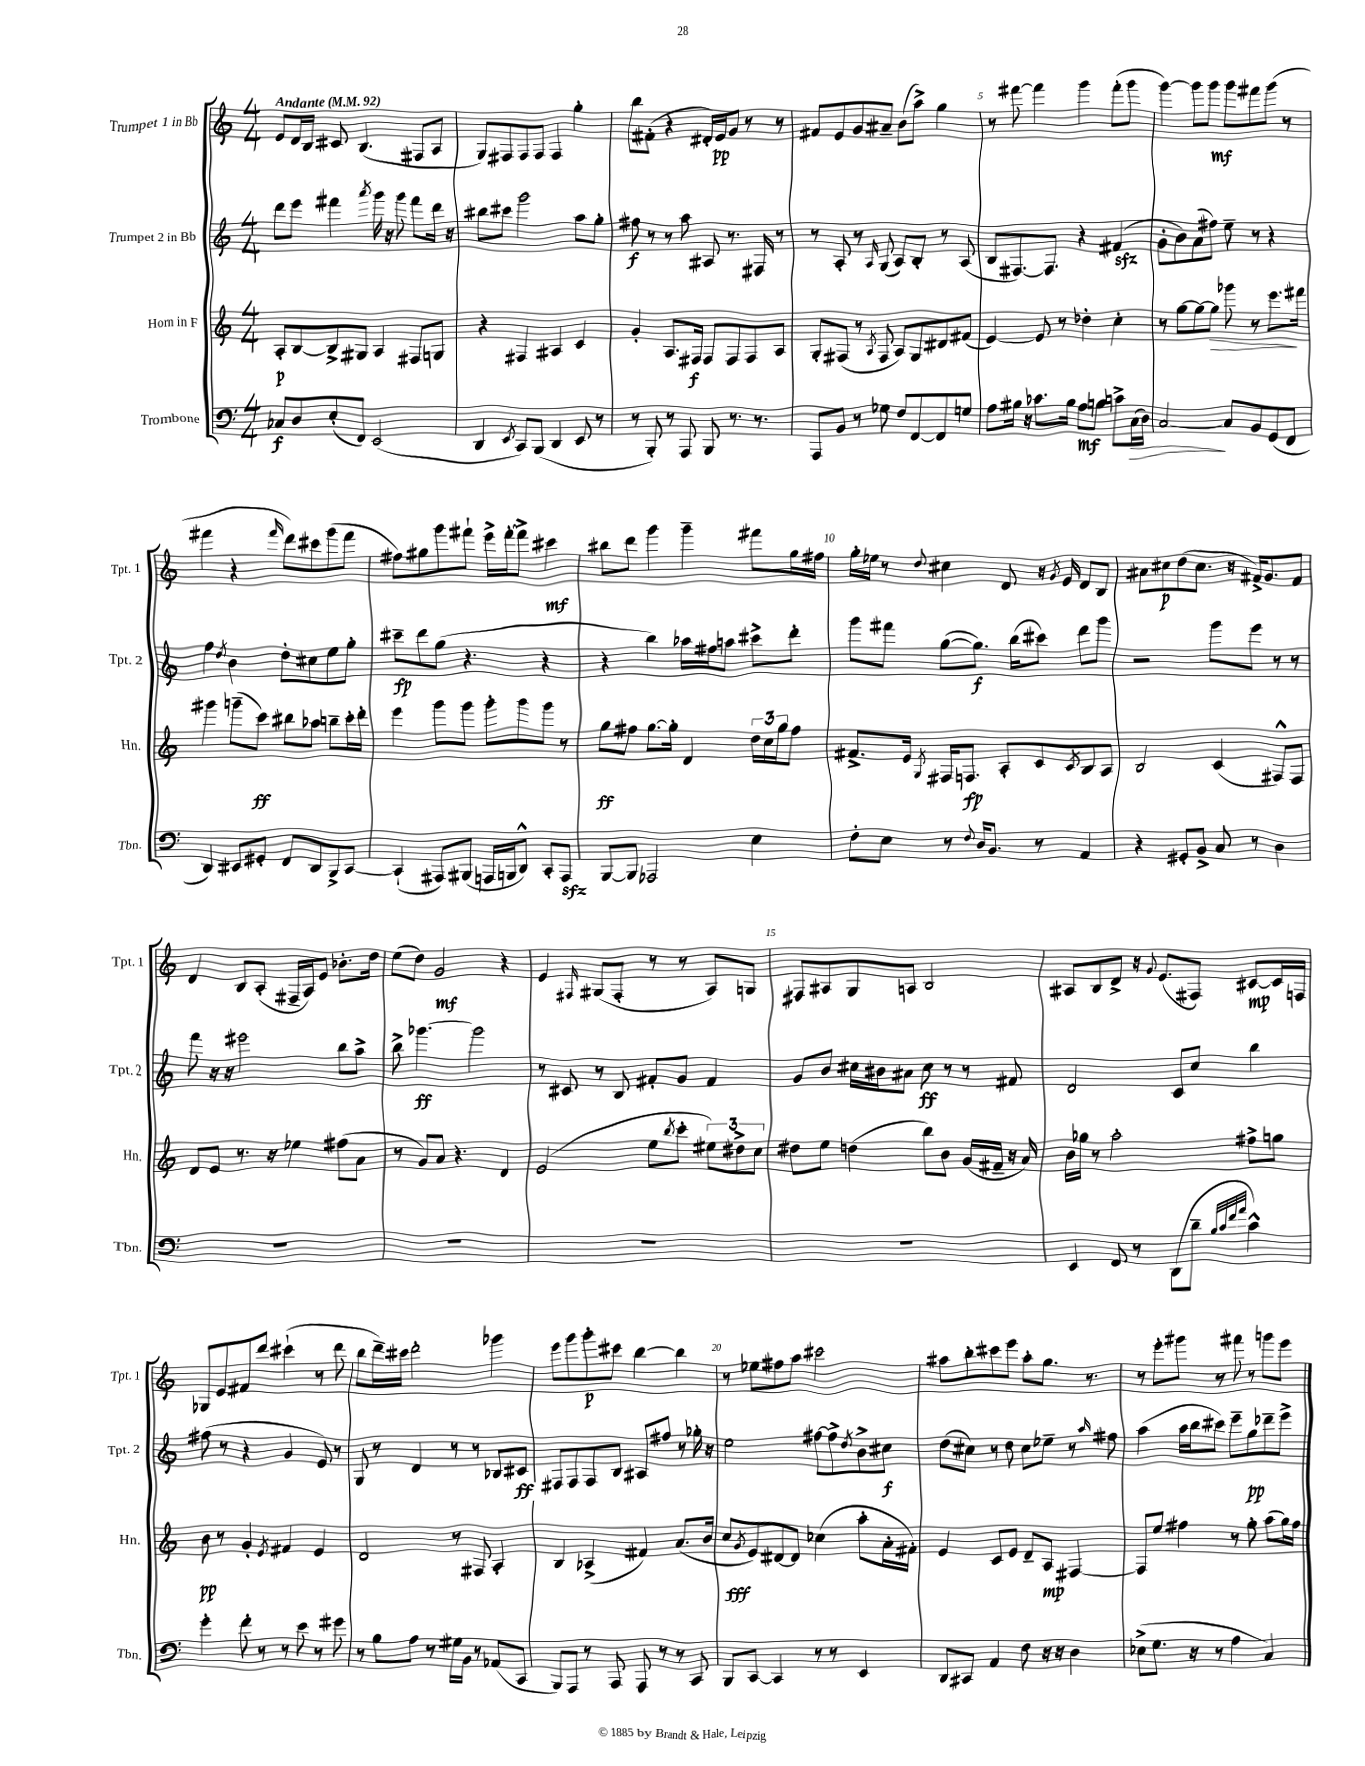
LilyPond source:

<<
\new StaffGroup <<
\new Staff = "s0" \with { instrumentName = "Trumpet 1 in Bb" shortInstrumentName = "Tpt. 1" } {
    \clef treble \key c \major \numericTimeSignature \time 4/4 \tempo "Andante" 4 = 92
    e'8 d'16 b16 cis'8 b4.( fis8 a8 |
    g8) fis8 fis8 fis8 fis4 g''4-. |
    b''8 fis'8-.( r4 dis'16-.) e'16\pp g'8 r8 r8 |
    fis'8 e'8 g'8 ais'8-- b'8( a''8->) g''4 |
    r8 fis'''8~ fis'''4 g'''4 fis'''8-.( g'''8 |
    g'''4~) g'''8 g'''8\mf g'''8 fis'''8 g'''8( r8 |
    fis'''4 r4 \grace { fis'''16 } d'''8) cis'''8 g'''8( fis'''8 |
    fis''8) gis''8 g'''8 fis'''8-! e'''16-> fis'''16~-. fis'''8-> cis'''4\mf |
    bis''8 d'''8 g'''4 g'''4-- fis'''8 g''16 fis''16 |
    g''16-. ees''16 r8 \appoggiatura { d''8 } cis''4 d'8 r16 \acciaccatura { g'8 } e'16 d'8 b8 |
    ais'8 cis''8\p d''8( cis''8. r16 fis'16->) g'8. fis'8 |
    d'4 b8 a8-.( fis16-- a16) e'8 bes'8.-. d''16 |
    e''8( d''8) g'2\mf r4 |
    e'4 \grace { fis16 } gis8( fis8-. r8 r8 a8) g8 |
    fis8 ais8 g8 a8 b2 |
    ais8 b8 d'8-> r16 \appoggiatura { g'8 } e'8.( fis8) cis'8~\mp cis'16 f16 |
    ges8 e'8 fis'8 d'''8 cis'''4-!( r8 d'''8 |
    b''8 d'''16--) cis'''16 d'''2-. ges'''4 |
    e'''8 g'''8 g'''8-.\p cis'''8 b''4~ b''4 |
    r8 ees''8 fis''8 a''8 cis'''2 |
    ais''8 b''8-. cis'''8 e'''8 ais''8-. g''8. r8. |
    r8 e'''8-. gis'''8 r8 fis'''8 r8 g'''8 e'''8 \bar "|." |
}
\new Staff = "s1" \with { instrumentName = "Trumpet 2 in Bb" shortInstrumentName = "Tpt. 2" } {
    \clef treble \key c \major \numericTimeSignature \time 4/4
    d'''8 e'''8 fis'''4 \acciaccatura { a'''8 } g'''16 r16 g'''8 fis'''8 d'''16 r16 |
    bis''8 cis'''8 g'''2 a''8 g''8-. |
    fis''8\f r8 r8 a''8 ais8 r8. fis16 r8 |
    r8 a8-. r8 \grace { a16 } g8( a8) b8-. r8 a8( |
    b8 fis8.~) fis8. r4 fis'4\sfz( |
    g'8-. b'8) a'8( fis''8) e''8-- r8 r4 |
    f''4 \acciaccatura { d''8 } b'4 d''8-. cis''8 e''8 g''8-. |
    cis'''8--\fp d'''8 g''8( r4. r4 |
    r4 b''4) aes''16 fis''16 a''8 cis'''8-> d'''8-. |
    g'''8 fis'''8 g''8~( g''8.\f) b''16( cis'''8) d'''8 g'''8 |
    r2 g'''8 e'''8 r8 r8 |
    f'''8 r16 r16 eis'''2 b''8 a''8-> |
    b''8-> ges'''4.~\ff ges'''2 |
    r8 cis'8 r8 b8 fis'8-. g'8 fis'4 |
    g'8 b'8 cis''16 bis'16 ais'8 cis''8\ff r8 r8 fis'8 |
    d'2 c'8 c''8 b''4 |
    fis''8( r8 r4 g'4 e'8) r8 |
    g8 r8 d'4 r8 r8 bes8 cis'8\ff |
    fis8 fis8 fis8 b8 ais8 fis''8 r8 ges''16-. r16 |
    e''2 fis''8~ fis''8-> \acciaccatura { d''8 } b'8-> cis''8\f |
    d''8( cis''8) r8 d''8 cis''8 ees''8-- r8 \grace { a''16 } fis''8 |
    a''4( a''16 b''16 cis'''8) e'''8-- g''8\pp des'''8-- e'''8-> \bar "|." |
}
\new Staff = "s2" \with { instrumentName = "Horn in F" shortInstrumentName = "Hn." } {
    \clef treble \key c \major \numericTimeSignature \time 4/4
    a8-.\p b8~ b8-> gis8 a4 fis8 g8 |
    r4 fis4 ais4 c'4 |
    g'4-. a8. fis16\f fis8 fis8 fis8 a8 |
    g8-. fis8( r8 \acciaccatura { a8 } fis8 a8) g8 dis'8 fis'8( |
    e'4~) e'8 r8 des''4-. c''4-. |
    r8 g''8~ g''8~ g''8\> ges'''8 r8 e'''8.\! fis'''16 |
    gis'''4 g'''8--( c'''8\ff) bis''8 aes''8 b''8-- c'''16-. d'''16-. |
    e'''4 g'''8 g'''8 g'''8-. g'''8 g'''8 r8 |
    g''8\ff fis''8 g''8.~ g''16-. d'4 \tuplet 3/2 { d''16 c''16 g''16 } fis''8 |
    fis'8.-> e'16 \acciaccatura { g8 } fis16 f8.\fp a8-. c'8 \acciaccatura { c'8 } b8 a8 |
    b2 c'4( fis8-^) fis8 |
    d'8 e'8 r8. r16 ees''4 fis''8( a'8 |
    r8 g'8) a'8 r4. d'4 |
    e'2( e''8 \acciaccatura { b''8 } c'''8-. \tuplet 3/2 { eis''8) dis''8-> c''8 } |
    dis''8 e''8 d''4( b''8) b'8 g'16( fis'16-- r16 a'16) |
    b'16 ges''16 r8 a''2-. fis''8-> g''8 |
    b'8\pp r8 g'4-. \acciaccatura { e'8 } fis'4 e'4 |
    d'2 r8 fis8 a4-. |
    b4 aes4->( fis'4) a'8.( b'16 |
    c''8\fff \acciaccatura { g'8 } e'8) dis'8~ dis'8 ces''4( a''8-. a'16-. fis'16-.) |
    e'4 c'8 e'8 d'8-- a8\mp fis4~ |
    fis8 e''8 fis''4 r8 g''8-. a''8( g''16) fis''16 \bar "|." |
}
\new Staff = "s3" \with { instrumentName = "Trombone" shortInstrumentName = "Tbn." } {
    \clef bass \key c \major \numericTimeSignature \time 4/4
    ces8\f d8 e8-.( f,8) e,2( |
    d,4 \acciaccatura { e,8 } c,8) b,,8( d,4 e,8 r8 |
    r8 b,,8-.) r8 a,,8 b,,8 r8. r8. |
    a,,8 b,8 r8 ges8 f8 f,8~ f,8 g8 |
    a8 bis16 r16 ces'8. bis16 a8\mf b8 c'8-> c16\>( d16) |
    c2~\! c8 b,8 g,8( f,8 |
    d,4) eis,8 gis,8-. f,8 d,8 b,,8-> c,8~ |
    c,4-!( ais,,8) bis,,8( a,,16 b,,16 d,8-^) c,8-. a,,8\sfz |
    b,,8~ b,,8 aes,,2 e4 |
    f8-. e8 r8 \appoggiatura { f8 } d16 b,8. r8 a,4 |
    r4 gis,8-. b,8-> c8 r8 d4 |
    R1 |
    R1 |
    R1 |
    R1 |
    e,4 f,8 r8 d,8( d'8-- \grace { b32 c'32 f'32 a'32 } c'4-^) |
    g'4-. f'8-. r8 r8 e'8 r8 gis'8 |
    r8 b8 a8 r8 gis16 b,16 r8 aes,8( c,8 |
    b,,8) a,,8 r8 a,,8 a,,8 r8 r8 c,8 |
    b,,8 c,8~ c,4 r8 r8 e,4 |
    d,8 cis,8 a,4 f8 r16 r16 d4 |
    ees8->( g8. r16 r8 a4 c4) \bar "|." |
}
>>
>>
\layout { \context { \Score \override BarNumber.break-visibility = ##(#f #t #t) barNumberVisibility = #(every-nth-bar-number-visible 5) } }
